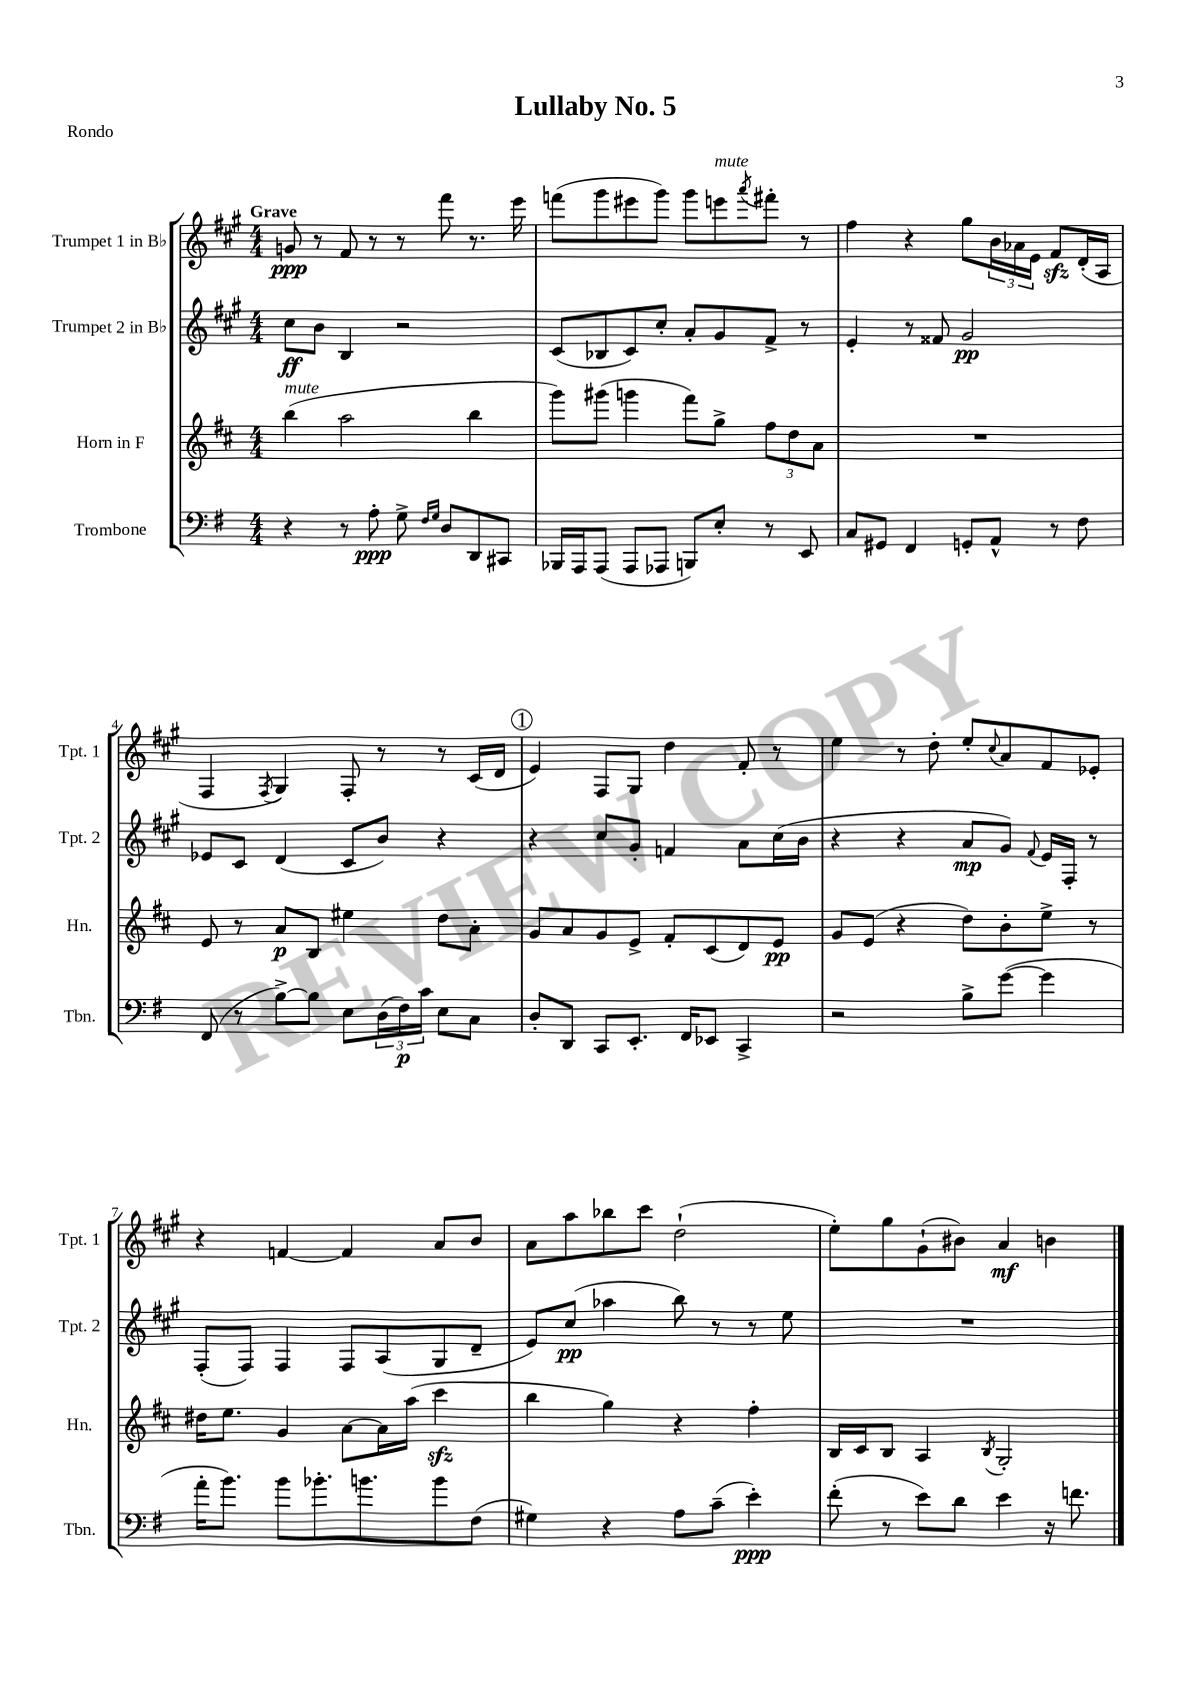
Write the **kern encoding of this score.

**kern	**kern	**kern	**kern
*staff4	*staff3	*staff2	*staff1
*clefF4	*clefG2	*clefG2	*clefG2
*k[f#]	*k[f#c#]	*k[f#c#g#]	*k[f#c#g#]
*M4/4	*M4/4	*M4/4	*M4/4
4r	(4bb	8cc#	8g
.	.	8b	8r
8r	2aa	4B	8f#
8A'	.	.	8r
8G^	.	2r	8r
16qqF#	.	.	.
16qqG	.	.	.
8D	.	.	8fff#
8DD	4bb	.	8.r
8CC#	.	.	.
.	.	.	16eee
=	=	=	=
16BBB-	8ggg)	(8c#	(8fff
16AAA	.	.	.
(8AAA	(8ggg#	8B-	8ggg#
8AAA	4ggg	8c#)	8eee#
8AAA-	.	8cc#'	8ggg#)
8BBB)	8fff#)	8a'	8ggg#
8E'	8gg^	8g#	8eee
.	.	.	8qaaa
8r	12ff#	8f#^	8fff#'
.	12dd	.	.
8EE	.	8r	8r
.	12a	.	.
=	=	=	=
8C	1r	4e'	4ff#
8GG#	.	.	.
4FF#	.	8r	4r
.	.	8f##	.
8GG'	.	2g#	8gg#
8AA^^	.	.	24b
.	.	.	24a-
.	.	.	24e
8r	.	.	8f#
8F#	.	.	(16d'
.	.	.	16A
=	=	=	=
(8FF#	8e	8e-	4F#
8r	8r	8c#	.
.	.	.	8qF#
[8B^)	8a	(4d	4G#)
8B]	8B	.	.
8E	4ee#	8c#	8F#'
(24D	.	8b)	8r
24F#)	.	.	.
24c	.	.	.
8E	8dd	4r	8r
8C	8a'	.	(16c#
.	.	.	16d
=	=	=	=
8D'	8g	4r	4e)
8DD	8a	.	.
8CC	8g	8cc#	8F#
8.EE'	8e^	8g#'	8G#
.	8f#'	4f	4dd
16FF#	.	.	.
8EE-	(8c#	.	.
4CC^	8d)	8a	8f#'
.	8e	(16cc#	8r
.	.	16b	.
=	=	=	=
2r	8g	4r	4ee
.	(8e	.	.
.	4r	4r	8r
.	.	.	8dd'
8B^	8dd)	8a	8ee'
.	.	.	8qqcc#
([8g	8b'	8g#)	8a
.	.	8qqf#	.
4g]	8ee^	16e	8f#
.	.	16F#'	.
.	8r	8r	8e-'
=	=	=	=
16a'	16dd#	(8F#'	4r
8.b)	8.ee	.	.
.	.	8F#)	.
8b	4g	4F#	[4f
8.b-'	.	.	.
.	[8a	8F#	4f]
8.b	.	.	.
.	16a]	(8A	.
.	(16aa	.	.
8b	4ccc#	8G#	8a
(8F#	.	8d~	8b
=	=	=	=
4G#)	4bb	8e)	8a
.	.	(8cc#	8aa
4r	4gg)	4aa-	8bb-
.	.	.	8ccc#
8A	4r	8bb)	(2dd`
(8c~	.	8r	.
4e')	4ff#'	8r	.
.	.	8ee	.
=	=	=	=
(8f#'	16B	1r	8ee')
.	16c#	.	.
8r	8B	.	8gg#
8e)	4A	.	(8g#`
8d	.	.	8b#)
.	8qB	.	.
4e	2G'	.	4a
16r	.	.	4b
8.f	.	.	.
==	==	==	==
*-	*-	*-	*-
